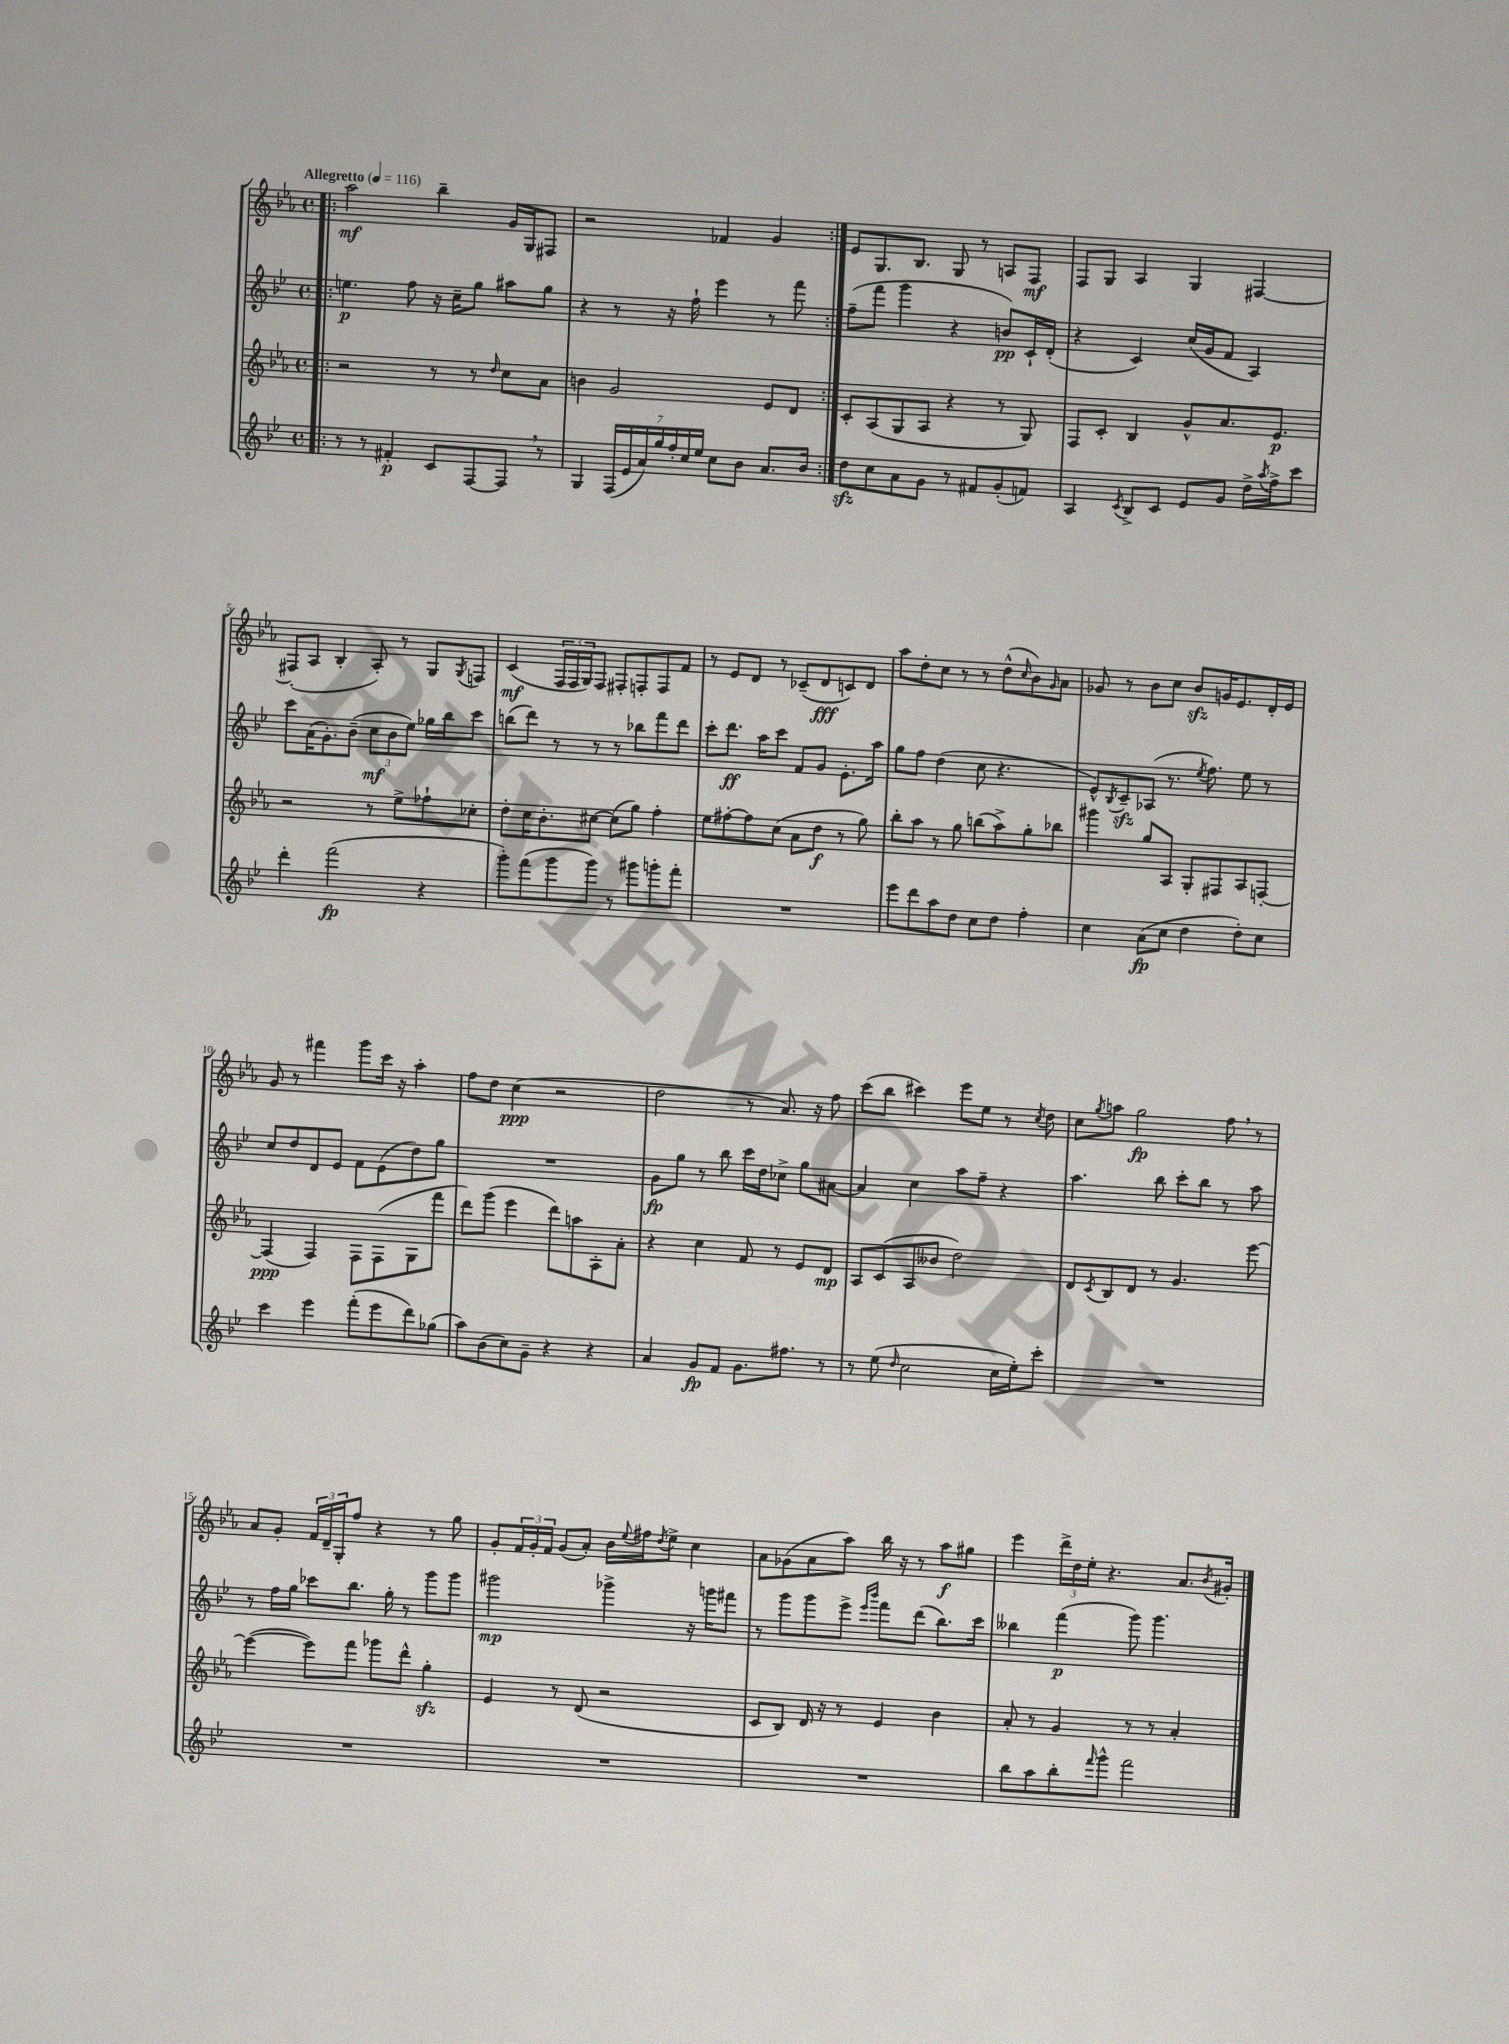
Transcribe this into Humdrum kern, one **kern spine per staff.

**kern	**kern	**kern	**kern
*staff4	*staff3	*staff2	*staff1
*clefG2	*clefG2	*clefG2	*clefG2
*k[b-e-]	*k[b-e-a-]	*k[b-e-]	*k[b-e-a-]
*M4/4	*M4/4	*M4/4	*M4/4
*met(c)	*met(c)	*met(c)	*met(c)
*MM116	*MM116	*MM116	*MM116
=!|:	=!|:	=!|:	=!|:
8r	2r	4.ee\	2aa-\
8r	.	.	.
4f#'/	.	.	.
.	.	8ff\	.
8c/L	8r	16r	4bb-~\
.	.	16cc~\LK	.
[8F/	8r	8gg\J	.
.	16qqdd/	.	.
8F/]J	8cc\L	8aa#\L	16g/LL
.	.	.	16G/J
8r	8a-\J	8gg\J	8F#/J
=	=	=	=
4G/	4b\	4r	2r
(28F/LL	2g/	8r	.
28e-/	.	.	.
28a/)	.	.	.
28gg/	.	.	.
.	.	16r	.
28ff'/	.	.	.
28cc/	.	.	.
.	.	16ff`\	.
28ee-/JJ	.	.	.
8cc\L	.	4eee-\	4f-/
8b-\J	.	.	.
8.a/L	8e-/L	8r	4g/
.	8d/J	8fff\	.
16b-/Jk	.	.	.
=:|!	=:|!	=:|!	=:|!
8dd\L	8c'/L	(8ff~\L	8e-/L
8cc\	(8A-/	8fff\J	8.G/
8a\	8G/	4ggg\	.
.	.	.	8.B-/J
8g\J	8A-/J	.	.
8r	4r	4r	8G/
8f#/L	.	.	8r
(8g'/	8r	8b/L)	8A/L
8f/J)	8G/)	16c`/L	8F/J
.	.	(16d'/JJ	.
=	=	=	=
4A/	8F/L	4r	8F/L
.	8c'/J	.	8G/J
8qc/	.	.	.
8B-^/L	4B-/	4c/)	4A-/
8c/J	.	.	.
8e-/L	8g^^/L	(16cc/LL	4G/
.	.	16g/J	.
8g/J	8.a-/	8f/J	.
16dd^\LL	.	4A/)	[4F#/
8qaa/	.	.	.
16ff^\J	8.e-/J	.	.
8ccc\J	.	.	.
=	=	=	=
4ddd'\	2r	8ccc\L	(8F#'/]L
.	.	(16a\K	8A-/J
.	.	8.g'\)	.
(2fff\	.	.	4B-'/
.	.	(8b-~\J	.
.	8r	12cc\L	8A-'/)
.	.	12b-\	.
.	8ee-^\L	.	8r
.	.	12ee-\J)	.
4r	8ff-`\	16gg-\LL	8G/L
.	.	16bb-\J	.
.	.	.	8qG/
.	8cc-'\J	8ccc\J	8F/J
=	=	=	=
8ggg'\L)	8dd'\L	(8bb\L	(4c/
(8fff\	16cc\K	8ddd\J)	.
.	8.b-'\	.	.
8ggg\	.	8r	24F/LL
.	.	.	24F/
.	.	.	24G/J)
8ggg\J)	[8cc#\J	8r	8F/J
8r	(8cc#\]L	8r	8F#'/L
8ggg#\L	8gg\J)	8bb-\L	8F'/
8ggg'\	4ff'\	8fff\	8F/
8fff'\J	.	8ddd\J	8f/J
=	=	=	=
1r	8ee-\L	8ccc'\L	8r
.	[8ff#'\	8.ddd\J	8e-/L
.	8ff#\]	.	8d/J
.	.	16aa\LK	.
.	(8cc\J	8ccc\J	8r
.	8a-\L	8f/L	(8c-~/L
.	8dd\J	8g/J	8d/
.	8r	8.e-'\L	8c/)
.	8gg\)	.	8d/J
.	.	16aa\Jk	.
=	=	=	=
8eee-\L	8bb-'\L	8gg\L	8aa-\L
8ddd\	8aa-\J	8ff\J	8dd'\
8aa\	8r	(4dd\	8cc\J
8dd\J	8gg\	.	8r
8cc\L	(8bb\L	8cc\	8r
8dd\J	8aa-^\)	4.r	(8dd^^\L
.	.	.	16qqcc/
4ff'\	8gg'\	.	8b-\)
.	.	.	16qqg/
.	8bb-\J	.	8a-\J
=	=	=	=
4cc\	4ggg#\	8e-^^/L)	8g-/
.	.	8qB-/	.
.	.	8c~/	8r
(8a\L	8gg/L	(8A-/J	8b-\L
8cc\J	8A-/J	8.r	8cc\J
4dd\	8G'/L	.	8b-/L
.	.	8qee-/	.
.	.	8.ff\)	.
.	8F#/	.	16g/K
.	.	.	8.e-/
8dd'\L)	8A-/	8ee-\	.
8cc\J	[8F'/J	8r	16d'/L
.	.	.	16e-/JJ
=	=	=	=
4ccc\	(4F/]	8cc/L	8g/
.	.	8dd/	8r
4eee-\	4F/)	8d/	4fff#\
.	.	8e-/J	.
(8fff'\L	8F\L	8f\L	8ggg\L
8eee-\	(8F\	(8e-\	16ccc\Jk
.	.	.	16r
8ddd\)	8G\	8dd\)	4aa-'\
(8gg-\J	8fff\J	8gg\J	.
=	=	=	=
8aa\L)	8ddd\L)	1r	8ff\L
(8b-\	(8ggg\J	.	8dd\J
8cc\)	4eee-\	.	(4cc\
8g~\J	.	.	.
4r	8ddd\L)	.	2r
.	8aa\	.	.
4r	8A-'\	.	.
.	8a-'\J	.	.
=	=	=	=
4a/	4r	8g\L	2dd\
.	.	8gg\J	.
8g/L	4cc\	8r	.
8f/J	.	8bb-\	.
8.g\L	8f/	16ccc\LL	8r
.	.	16dd\J	.
.	8r	8cc-^\J	8.a-/)
8.ff#\J	.	.	.
.	8e-/L	8gg\L	.
.	.	.	16r
8r	8d/J	[8a#\J	8ff\
=	=	=	=
8r	8A-/L	4a#/]	(8ccc\L
(8ee-\	(8c/	.	8bb-\J
16qqdd/	.	.	.
2cc\	8A-/	4cc\	4ccc#\)
.	8b--/J	.	.
.	2dd\)	8aa\L	8eee-\L
.	.	8ff~\J	8ee-\J
16cc\LL	.	4r	8r
16ee-'\J)	.	.	.
.	.	.	8qcc/
8ccc'\J	.	.	8dd\
=	=	=	=
1r	8d/L	4.aa\	8cc\L
.	8qc/	.	8qgg/
.	8B-/	.	8aa\J
.	8d/J	.	2gg\
.	8r	8bb-\	.
.	4.g/	8ccc'\L	.
.	.	8bb-\J	.
.	.	8r	8ff\
.	[8eee-\	8aa\	8r
=	=	=	=
1r	(4eee-\_	8r	8a-/L
.	.	16ff\LL	8g'/J
.	.	16gg\JJ	.
.	8eee-\]L)	8ccc-\L	24f/LL
.	.	.	24d~/
.	.	.	24G'/J
.	8fff\J	8.bb-\J	8ff/J
.	8ggg-\L	.	4r
.	.	16gg'\	.
.	8ddd^^\J	8r	.
.	4gg'\	8ggg\L	8r
.	.	8ggg\J	8gg\
=	=	=	=
1r	4e-/	2ggg#\	8g'/L
.	.	.	24f/L
.	.	.	24g'/
.	.	.	24f/JJ
.	8r	.	(8g/L
.	(8d/	.	8a-'/J)
.	2r	4ggg-^\	16b-\LL
.	.	.	8qqee-/
.	.	.	16ff#\J
.	.	.	8qdd/
.	.	.	8ee-^\J
.	.	16r	4cc\
.	.	16ggg\LK	.
.	.	8fff#\J	.
=	=	=	=
1r	8c/L	8r	8a-\L
.	8B-/J)	8ggg\L	(8g-\
.	16d/	8ggg\	8a-\
.	16r	.	.
.	8r	8eee-^\J	8aa-\J)
.	.	16qqeee-/LL	.
.	.	16qqbbb-/JJ	.
.	4e-/	8fff\L	16bb-\
.	.	.	16r
.	.	(8ddd\J	8r
.	4b-\	8.bb-\L)	8aa-\L
.	.	.	8gg#\J
.	.	16ccc\Jk	.
=	=	=	=
8bb-\L	8a-'/	4bb--\	4eee-\
8aa\	8r	.	.
8bb-'\	4g/	(4fff\	24ddd^\LL
.	.	.	24dd\
.	.	.	24ee-'\JJ
16qqfff/	.	.	.
8ggg^^\J	.	.	4.r
2fff\	8r	8ggg\)	.
.	8r	4.ggg\	.
.	4a-'/	.	8.a-/L
.	.	.	8qb-/
.	.	.	16g#'/Jk
==	==	==	==
*-	*-	*-	*-
